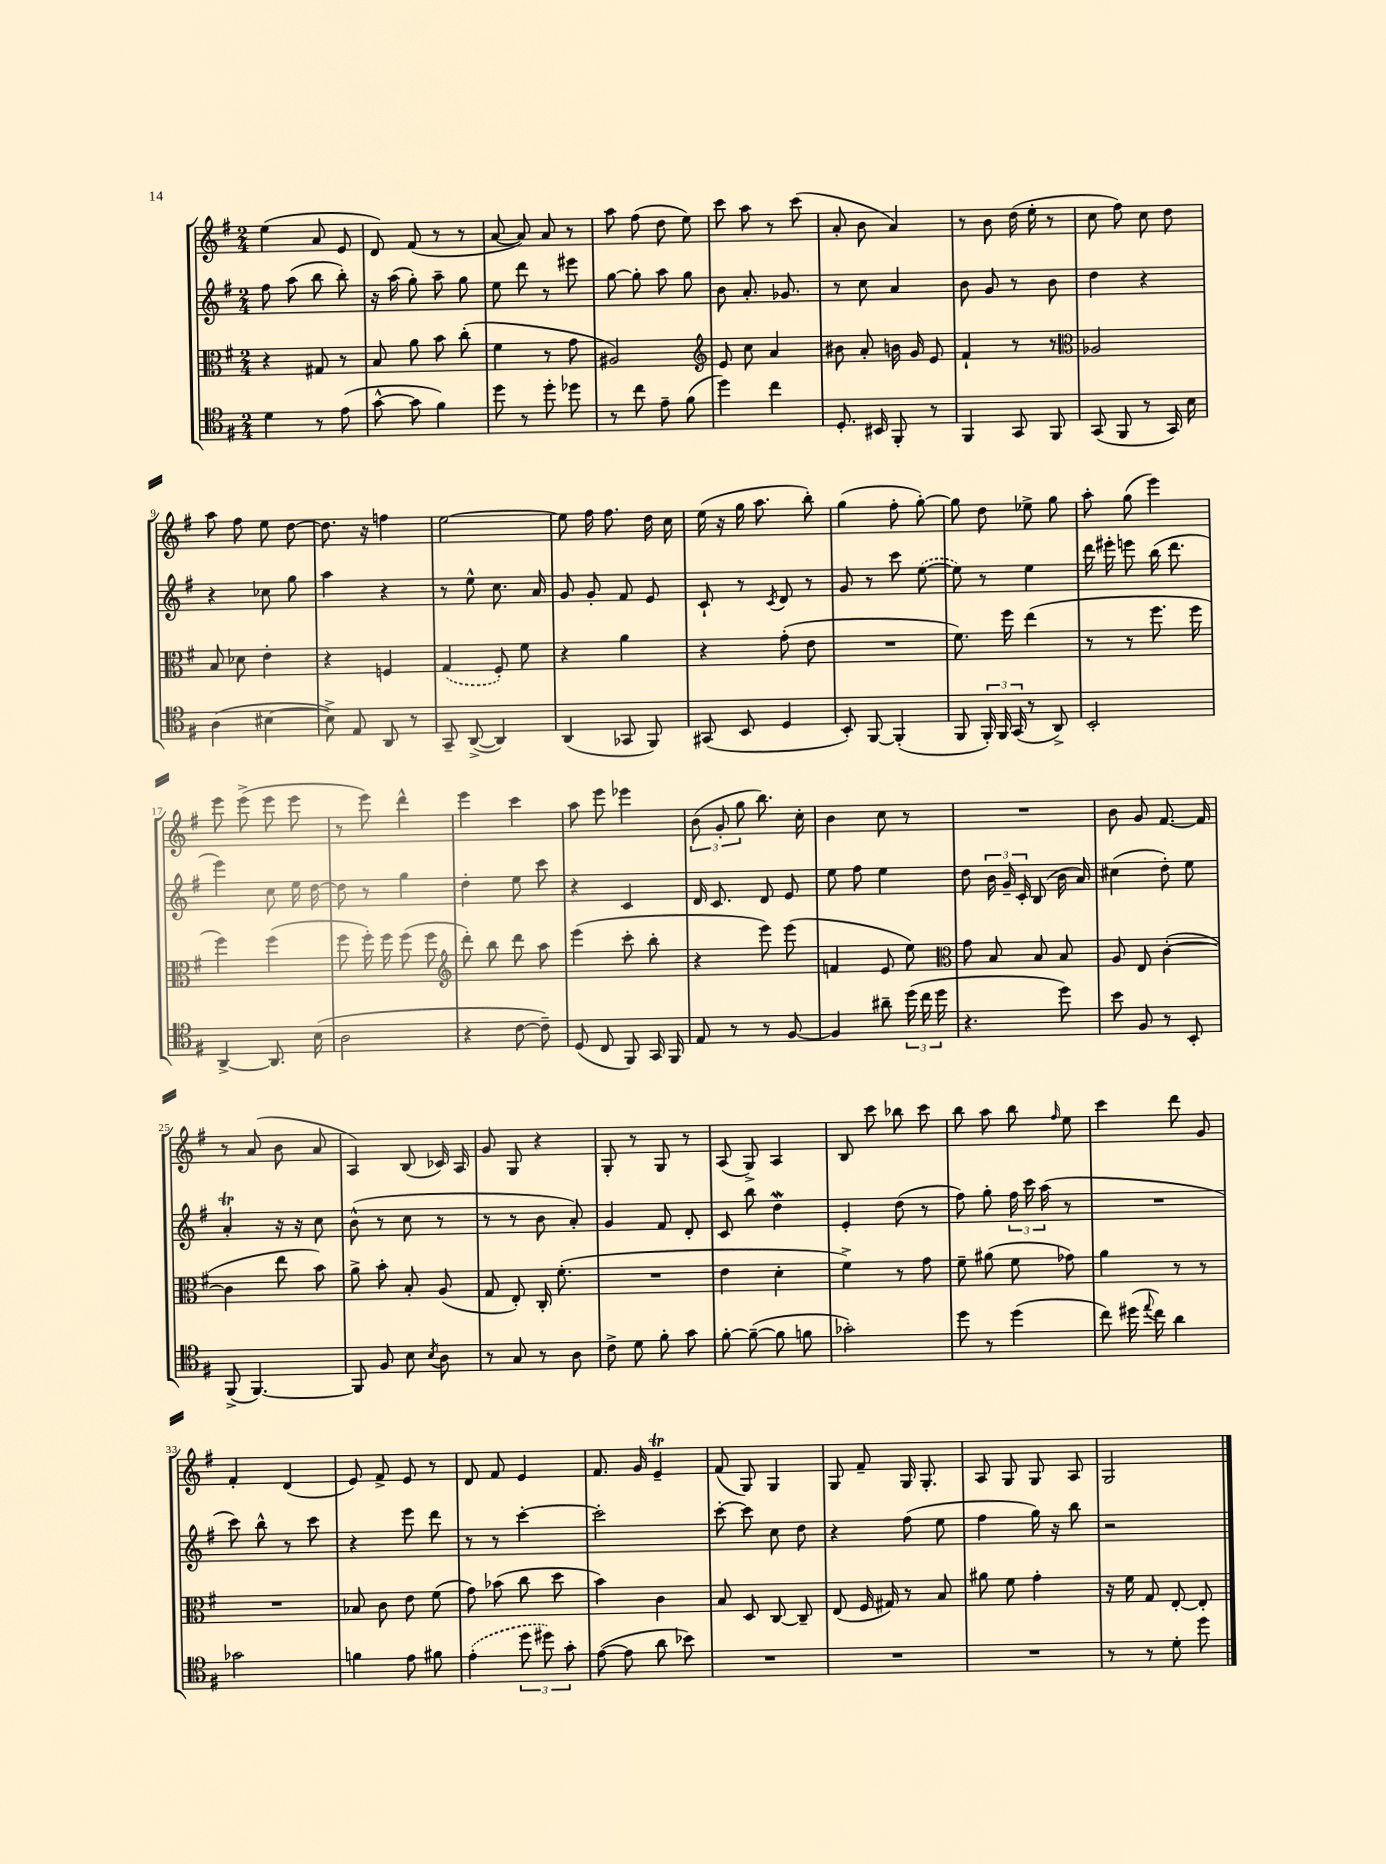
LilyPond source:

<<
\new StaffGroup <<
\new Staff = "s0" {
    \clef treble \key g \major \numericTimeSignature \time 2/4
    \autoBeamOff e''4( a'8 e'8 |
    d'8) fis'8( r8 r8 |
    a'8~ a'8) a'8 r8 |
    a''8 fis''8( d''8 e''8) |
    c'''8 a''8 r8 c'''8( |
    a'8-. b'8 a'4) |
    r8 b'8 d''16( e''16-. r8 |
    c''8 fis''8) c''8 d''8 |
    a''8 fis''8 e''8 d''8~ |
    d''8. r16 f''4 |
    e''2~ |
    e''8 fis''16 fis''8. d''16 c''16 |
    e''16( r16 g''16 a''8. b''8-.) |
    g''4( fis''8-. g''8~-.) |
    g''8 d''8 ees''8-> g''8 |
    a''8-. g''8( e'''4) |
    e'''8 e'''8->( e'''8 e'''8 |
    r8 e'''8) d'''4-^ |
    e'''4 c'''4 |
    a''8 e'''8 ees'''4 |
    \tuplet 3/2 { b'8( g'8-. g''8 } b''8.) c''16-. |
    b'4 c''8 r8 |
    R2 |
    b'8 g'8 fis'8.~ fis'16 |
    r8 a'8( b'8 a'8 |
    a4) b8( ces'16) a16 |
    g'8 g8 r4 |
    g8-. r8 g8 r8 |
    a8( g8->) a4 |
    b8 c'''8 bes''8 c'''8 |
    b''8 a''8 b''8 \grace { fis''16 } e''8 |
    c'''4 d'''8 g'8 |
    fis'4-. d'4( |
    e'8) fis'8-> e'8 r8 |
    d'8 fis'8 e'4 |
    fis'8. g'16 e'4--\trill |
    fis'8( g8) g4 |
    g8 fis'8-- g16 g8.-. |
    a8 g8 g8 a8 |
    g2 \bar "|." |
}
\new Staff = "s1" {
    \clef treble \key g \major \numericTimeSignature \time 2/4
    \autoBeamOff fis''8 a''8( b''8 b''8-.) |
    r16 a''16( g''8-.) a''8-- g''8 |
    e''8 d'''8 r8 eis'''8 |
    g''8~ g''8-. a''8 g''8 |
    b'8 a'8.-. ges'8. |
    r8 c''8 a'4 |
    b'8 g'8 r8 b'8 |
    d''4 r4 |
    r4 ces''8 g''8 |
    a''4 r4 |
    r8 e''8-^ c''8. a'16 |
    g'8 g'8-. fis'8 e'8 |
    c'8-! r8 \acciaccatura { c'8 } d'8 r8 |
    g'8 r8 c'''8 \once \slurDashed e''8~( |
    e''8) r8 e''4 |
    d'''16 eis'''16-. e'''8 b''16( d'''8. |
    e'''4) c''8 e''16 d''16~ |
    d''8 r8 g''4 |
    d''4-. e''8 c'''8 |
    r4 c'4 |
    d'16 c'8. d'8 e'8 |
    e''8 fis''8 e''4 |
    d''8 \tuplet 3/2 { b'16 g'16-- c'16-. } b8( b'16 a'16) |
    cis''4( d''8-.) e''8 |
    a'4-.\trill r16 r16 c''8 |
    b'8-^( r8 c''8 r8 |
    r8 r8 b'8 a'8-.) |
    g'4 fis'8 d'8-. |
    c'8 b''8 d''4\mordent |
    e'4-. d''8( r8 |
    fis''8) g''8-. \tuplet 3/2 { fis''16 c'''16 a''16( } r8 |
    R2 |
    c'''8) b''8-^ r8 c'''8 |
    r4 e'''8 d'''8 |
    r8 r8 c'''4~-. |
    c'''2-. |
    c'''8~-. c'''8 c''8 d''8 |
    r4 fis''8( e''8 |
    fis''4 g''16) r16 b''8 |
    r2 \bar "|." |
}
\new Staff = "s2" {
    \clef alto \key g \major \numericTimeSignature \time 2/4
    \autoBeamOff r4 gis8 r8 |
    b8 a'8 b'8 c''8-.( |
    fis'4 r8 g'8 |
    ais2) |
    \clef treble e'8 c''8 a'4 |
    bis'8 a'8-. b'16 g'16 e'8 |
    fis'4-! r8 r8 |
    \clef alto aes2 |
    b8 des'8 e'4-. |
    r4 f4 |
    \once \slurDashed g4( fis8-.) fis'8 |
    r4 a'4 |
    r4 g'8-.( e'8 |
    R2 |
    fis'8.) fis''16 e''4( |
    r8 r8 fis''8. fis''16 |
    fis''4) fis''4( |
    fis''8 fis''16-.) fis''16 fis''8( fis''8 |
    \clef treble d'''8-.) b''8 d'''8 a''8 |
    e'''4( c'''8-. b''8-. |
    r4 e'''8) e'''8( |
    f'4 e'8 e''8) |
    \clef alto g'8 b8 b8 b8 |
    a8 e8 c'4~-.( |
    c'4 e''8 b'8) |
    a'8-> b'8-. b8-. a8( |
    g8 e8-.) c16-. fis'8.-.( |
    R2 |
    e'4 d'4-. |
    fis'4->) r8 g'8 |
    fis'8-- ais'8( fis'8 ges'8) |
    a'4 r8 r8 |
    R2 |
    bes8 c'8 e'8 fis'8( |
    g'8) bes'8( c''8 d''8 |
    b'4) c'4 |
    b8 d8 c8~ c8-- |
    e8( fis16 gis16) r8 b8 |
    ais'8 fis'8 g'4-. |
    r16 fis'16 g8 e8~-. e8-. \bar "|." |
}
\new Staff = "s3" {
    \clef tenor \key g \major \numericTimeSignature \time 2/4
    \autoBeamOff d'4 r8 e'8( |
    g'8~-^ g'8 fis'4) |
    d''8 r8 d''8-. des''8 |
    r8 c''8 e'8-- fis'8( |
    d''4) c''4 |
    d8.-. bis,16 fis,8-. r8 |
    fis,4 g,8 fis,8 |
    g,8( fis,8 r8 g,16) b16 |
    a4( bis4~ |
    bis8->) e8 a,8 r8 |
    g,8-- a,8~->( a,4) |
    a,4( ges,8 fis,8) |
    gis,8( b,8 d4 |
    b,8-.) fis,8~ fis,4-.( |
    fis,8 \tuplet 3/2 { fis,16-.) fis,16 g,16( } r8 a,8->) |
    b,2-. |
    a,4~-> a,8. b16( |
    a2 |
    r4 c'8~ c'8--) |
    d8( c8 fis,8) g,16 fis,16 |
    e8 r8 r8 fis8~ |
    fis4 ais'8-- \tuplet 3/2 { d''16( c''16 d''16 } |
    r4. d''8) |
    b'8 fis8 r8 b,8-. |
    fis,8->( fis,4.~) |
    fis,8 fis8 b8 \acciaccatura { b8 } a8 |
    r8 g8 r8 a8 |
    c'8-> d'8 fis'8-. g'8 |
    fis'8~-. fis'8~--( fis'8 f'8 |
    ges'2-.) |
    d''8 r8 d''4( |
    c''8) dis''16( \appoggiatura { e''8 } c''16) a'4 |
    ges'2 |
    f'4 e'8 fis'8 |
    \once \slurDashed e'4-.( \tuplet 3/2 { d''8 dis''8) g'8-. } |
    e'8~( e'8 a'8 bes'8) |
    R2 |
    R2 |
    R2 |
    r8 r8 d'8-. d''8 \bar "|." |
}
>>
>>
